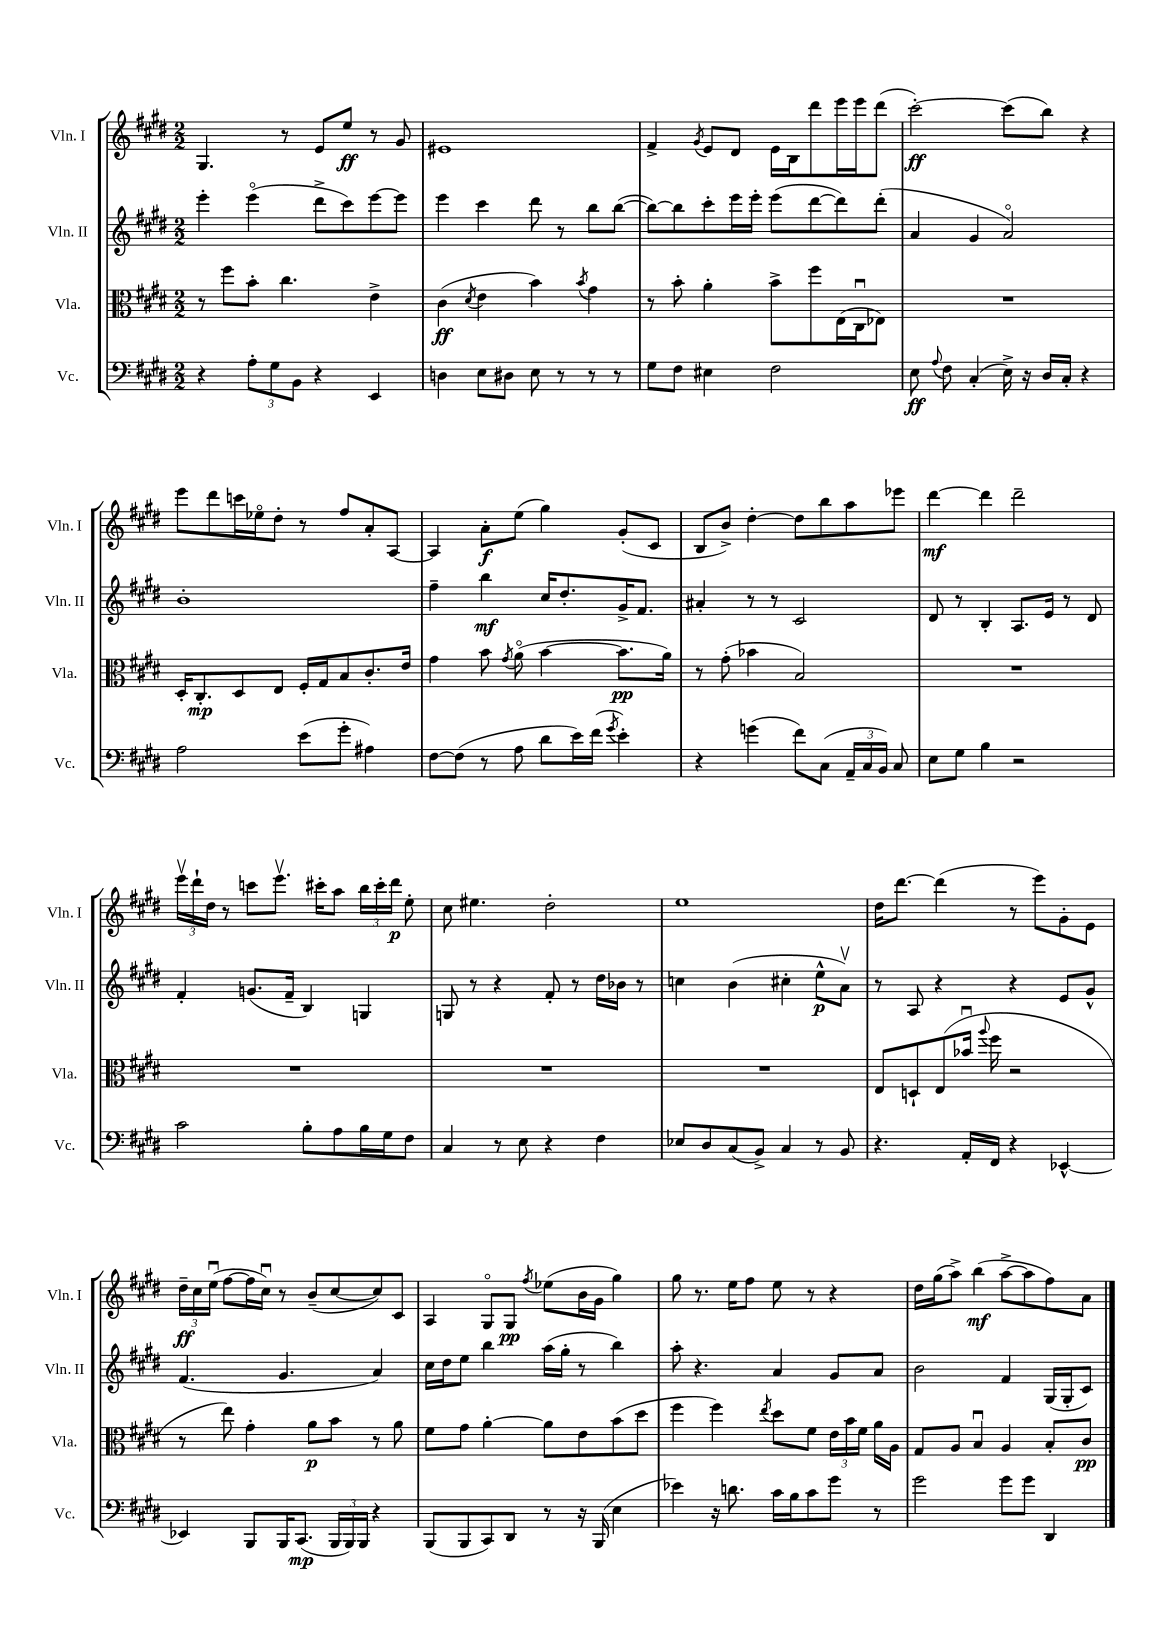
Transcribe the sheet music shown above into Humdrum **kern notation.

**kern	**kern	**kern	**kern
*staff4	*staff3	*staff2	*staff1
*clefF4	*clefC3	*clefG2	*clefG2
*k[f#c#g#d#]	*k[f#c#g#d#]	*k[f#c#g#d#]	*k[f#c#g#d#]
*M2/2	*M2/2	*M2/2	*M2/2
4r	8r	4eee'	4.G#
.	8ff#	.	.
12A'	8b'	(4eeeo	.
12G#	.	.	.
.	4.cc#	.	8r
12BB	.	.	.
4r	.	8ddd#^	8e
.	.	8ccc#)	8ee
4EE	4e^	[8eee	8r
.	.	8eee]	8g#
=	=	=	=
4D	(4c#	4eee	1e#
.	8qd#	.	.
8E	4e	4ccc#	.
8D#	.	.	.
8E	4b)	8ddd#	.
8r	.	8r	.
.	8qb	.	.
8r	4g#	8bb	.
8r	.	([8bb	.
=	=	=	=
8G#	8r	8bb_)	4f#^
8F#	8b'	8bb]	.
.	.	.	8qg#
4E#	4a'	8ccc#'	8e
.	.	16eee	8d#
.	.	16eee'	.
2F#	8b^	(8eee	16e
.	.	.	16B
.	8ff#	[8ddd#	8ddd#
.	(16E	8ddd#])	16eee
.	16C#u	.	16eee
.	8E-)	(8ddd#'	(8ddd#
=	=	=	=
8E	1r	4a	[2ccc#')
8qqA	.	.	.
8F#	.	.	.
(4C#'	.	4g#	.
16E^)	.	2ao)	(8ccc#]
16r	.	.	.
16D#	.	.	8bb)
16C#'	.	.	.
4r	.	.	4r
=	=	=	=
2A	16D#'	1b'	8eee
.	8.C#'	.	.
.	.	.	8ddd#
.	8D#	.	16ccc
.	.	.	16ee-o
.	8E	.	8dd#'
(8e	16F#'	.	8r
.	16G#	.	.
8g#'	8B	.	8ff#
4A#)	8.c#'	.	8a'
.	.	.	[8A
.	16e	.	.
=	=	=	=
[8F#	4g#	4ff#~	4A]
(8F#]	.	.	.
8r	8b	4bb	8a'
.	8qg#	.	.
8A	(8ao	.	(8ee
8d#	[4b	16cc#	4gg#)
.	.	8.dd#'	.
16e)	.	.	.
(16f#	.	.	.
8qg#	.	.	.
4e')	8.b]	16g#^	(8g#'
.	.	8.f#	.
.	.	.	8c#
.	16a)	.	.
=	=	=	=
4r	8r	4a#'	8B
.	(8g#'	.	8b^)
(4g	4b-	8r	[4dd#'
.	.	8r	.
8f#)	2B)	2c#	8dd#]
(8C#	.	.	8bb
24AA~	.	.	8aa
24C#	.	.	.
24BB)	.	.	.
8C#	.	.	8eee-
=	=	=	=
8E	1r	8d#	[4ddd#
8G#	.	8r	.
4B	.	4B'	4ddd#]
2r	.	8.A	2ddd#~
.	.	16e	.
.	.	8r	.
.	.	8d#	.
=	=	=	=
2c#	1r	4f#'	24eeev
.	.	.	24ddd#`
.	.	.	24dd#
.	.	.	8r
.	.	(8.g	8ccc
.	.	.	8.eeev
.	.	16f#~	.
8B'	.	4B)	.
.	.	.	16ccc#'
8A	.	.	8aa
16B	.	4G	24bb
.	.	.	24ccc#'
16G#	.	.	.
.	.	.	24ddd#
8F#	.	.	8ee'
=	=	=	=
4C#	1r	8G	8cc#
.	.	8r	4.ee#
8r	.	4r	.
8E	.	.	.
4r	.	8f#'	2dd#'
.	.	8r	.
4F#	.	16dd#	.
.	.	16b-	.
.	.	8r	.
=	=	=	=
8E-	1r	4cc	1ee
8D#	.	.	.
(8C#	.	(4b	.
8BB^)	.	.	.
4C#	.	4cc#'	.
8r	.	8ee^^	.
8BB	.	8av)	.
=	=	=	=
4.r	8E	8r	16dd#
.	.	.	[8.ddd#
.	8D`	8A	.
.	(8E	4r	(4ddd#]
16AA'	16b-u	.	.
.	8qqaa	.	.
16FF#	16ff#	.	.
4r	2r	4r	8r
.	.	.	8eee)
[4EE-^^	.	8e	8g#'
.	.	8g#^^	8e
=	=	=	=
4EE-]	8r	(4.f#	24dd#~
.	.	.	24cc#
.	.	.	(24eeu
.	8ee)	.	[8ff#
8BBB	4g#'	.	16ff#]
.	.	.	16cc#u)
16BBB	.	4.g#	8r
(8.CC#	.	.	.
.	8a	.	(8b~
24BBB	8b	.	[8cc#
24BBB)	.	.	.
24BBB	.	.	.
4r	8r	4a)	8cc#])
.	8a	.	8c#
=	=	=	=
(8BBB	8f#	16cc#	4A
.	.	16dd#	.
8BBB	8g#	8ee	.
8CC#)	[4a'	4bb	8G#o
8DD#	.	.	8G#
.	.	.	8qff#
8r	8a]	(16aa	(8ee-
.	.	16gg#'	.
16r	8e	8r	16b
(16BBB	.	.	16g#
4E	(8b	4bb)	4gg#)
.	8dd#	.	.
=	=	=	=
4e-)	4ff#	8aa'	8gg#
.	.	4.r	8.r
16r	4ff#)	.	.
8.d	.	.	16ee
.	.	.	8ff#
.	8qee	.	.
16c#	8dd#	4a	8ee
16B	.	.	.
8c#	8f#	.	8r
8g#	24e	8g#	4r
.	24b	.	.
.	24f#	.	.
8r	16a	8a	.
.	16A	.	.
=	=	=	=
2g#	8G#	2b	16dd#
.	.	.	(16gg#
.	8A	.	8aa^)
.	4Bu	.	(4bb
8g#	4A	4f#	[8aa^
8g#	.	.	8aa]
4DD#	8B'	(16G#	8ff#)
.	.	16G#'	.
.	8c#	8c#)	8a
==	==	==	==
*-	*-	*-	*-
